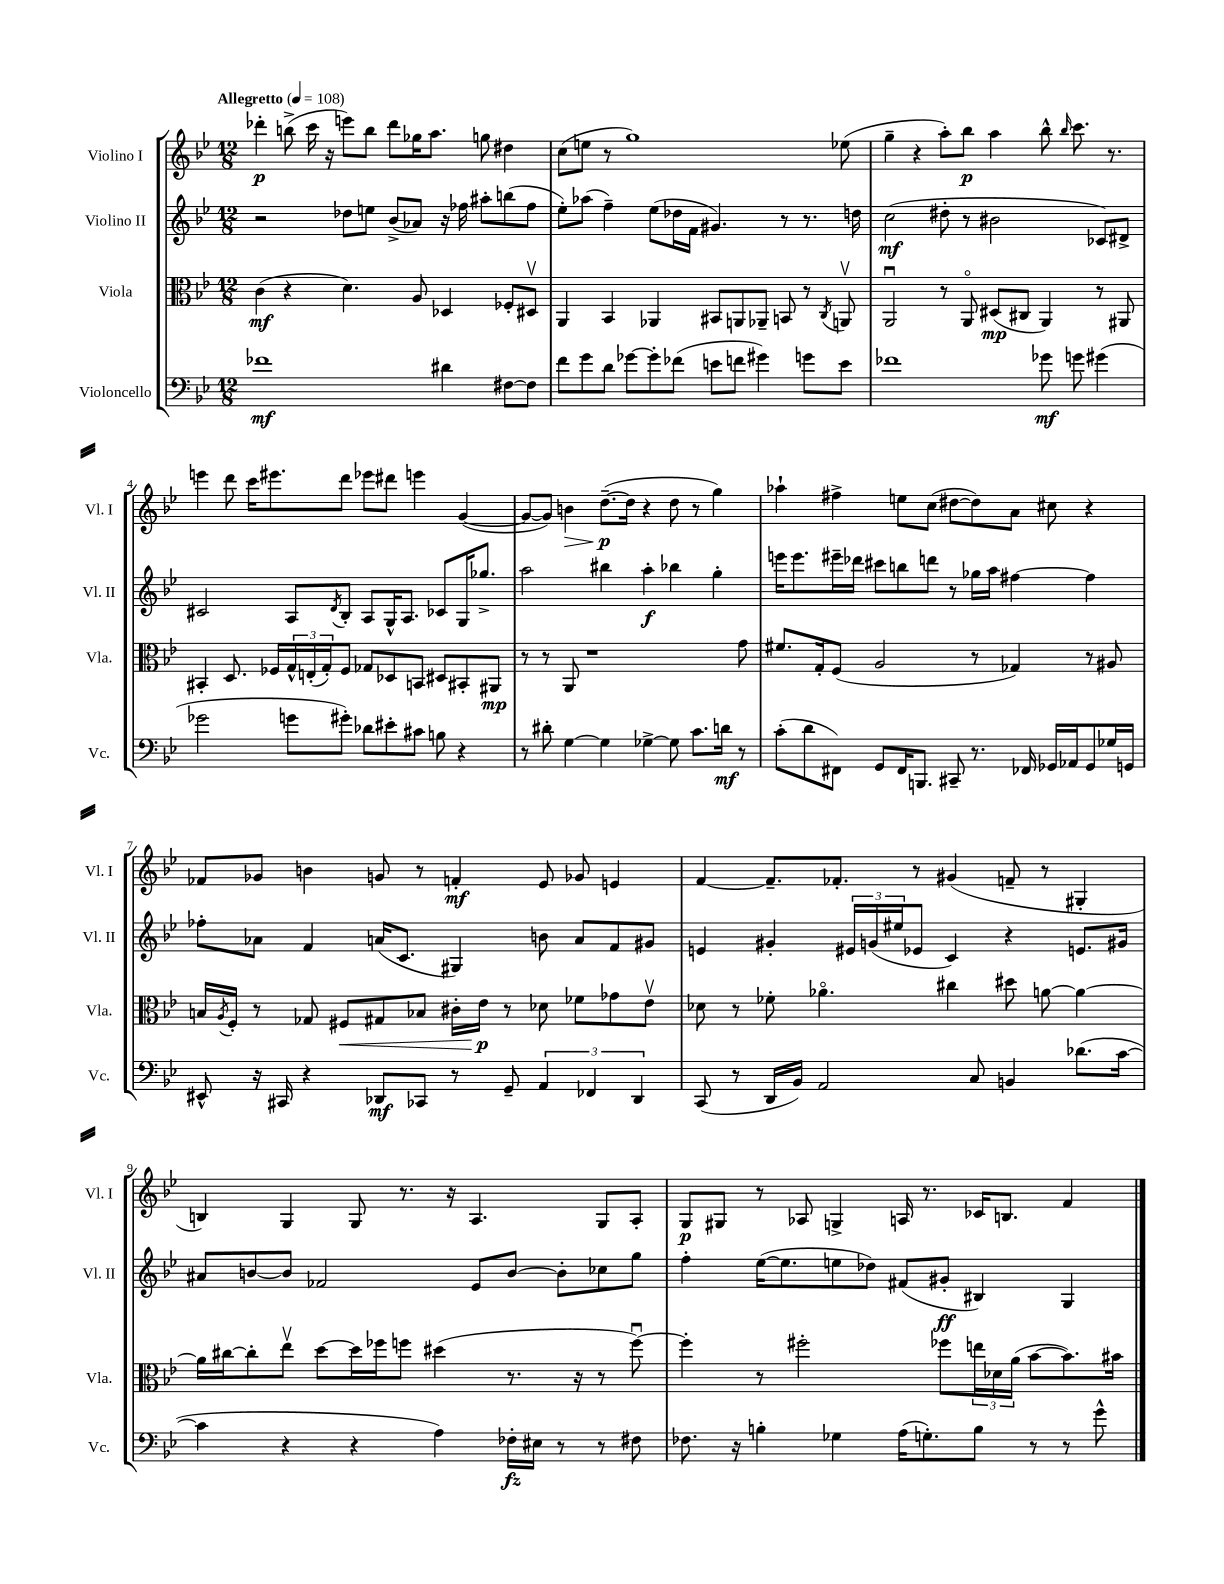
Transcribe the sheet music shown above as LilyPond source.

<<
\new StaffGroup <<
\new Staff = "s0" \with { instrumentName = "Violino I" shortInstrumentName = "Vl. I" } {
    \clef treble \key bes \major \numericTimeSignature \time 12/8 \tempo "Allegretto" 4 = 108
    des'''4-.\p b''8->( c'''16 r16 e'''8) b''8 des'''8 ges''16 a''8. g''8 dis''4 |
    c''8( e''8 r8 g''1) ees''8( |
    g''4-- r4 a''8-.) bes''8\p a''4 bes''8-^ \grace { bes''16 } c'''8. r8. |
    e'''4 d'''8 c'''16 eis'''8. d'''8 ees'''8 dis'''8 e'''4 g'4~( |
    g'8~ g'8) b'4\> d''8.~--\p\!( d''16 r4 d''8 r8 g''4) |
    aes''4-! fis''4-> e''8 c''8( dis''8~ dis''8) a'8 cis''8 r4 |
    fes'8 ges'8 b'4 g'8 r8 f'4-.\mf ees'8 ges'8 e'4 |
    f'4~ f'8.-- fes'8.-. r8 gis'4( f'8-- r8 gis4-. |
    b4) g4 g8 r8. r16 a4. g8 a8-. |
    g8\p gis8 r8 aes8 g4-> a16 r8. ces'16 b8. f'4 \bar "|." |
}
\new Staff = "s1" \with { instrumentName = "Violino II" shortInstrumentName = "Vl. II" } {
    \clef treble \key bes \major \numericTimeSignature \time 12/8
    r2 des''8 e''8 bes'8->( aes'8) r16 fes''16 ais''8-. b''8( fes''8 |
    ees''8-.) aes''8( f''4--) ees''8( des''16 f'16 gis'4.) r8 r8. d''16 |
    c''2\mf( dis''8-. r8 bis'2 ces'8) dis'8-> |
    cis'2 a8 \acciaccatura { d'8 } bes8-. a8 g16-^ a8. ces'8 g16 ges''8.-> |
    a''2 bis''4 a''4-.\f bes''4 g''4-. |
    e'''16 e'''8. eis'''16-- des'''16 cis'''8 b''8 d'''8 r8 ges''16 a''16 fis''4~ fis''4 |
    fes''8-. aes'8 f'4 a'16( c'8. gis4) b'8 a'8 f'8 gis'8 |
    e'4 gis'4-. \tuplet 3/2 { eis'16 g'16( eis''16 } ees'8 c'4) r4 e'8. gis'16 |
    ais'8 b'8~ b'8 fes'2 ees'8 b'8~ b'8-. ces''8 g''8 |
    f''4-. ees''16~( ees''8. e''8 des''8) fis'8( gis'8-.\ff bis4) g4 \bar "|." |
}
\new Staff = "s2" \with { instrumentName = "Viola" shortInstrumentName = "Vla." } {
    \clef alto \key bes \major \numericTimeSignature \time 12/8
    c'4\mf( r4 d'4.) a8 des4 fes8-. dis8\upbow |
    a,4 bes,4 aes,4 bis,8 a,8 aes,8-- b,8 r8 \acciaccatura { c8 } a,8\upbow |
    a,2\downbow r8 a,8\flageolet dis8\mp( cis8 a,4) r8 ais,8 |
    bis,4-. d8. fes16 \tuplet 3/2 { g16-^ e16-.( g16-.) } fes8 ges8 des8 b,8 dis8 bis,8-. ais,8\mp |
    r8 r8 a,8 r1 g'8 |
    fis'8. g16-. f8( a2 r8 ges4) r8 ais8 |
    b16 \acciaccatura { a8 } f16-. r8 ges8 fis8\< gis8 bes8 cis'16-. ees'16\p\! r8 des'8 fes'8 ges'8 ees'8\upbow |
    des'8 r8 fes'8-. aes'4.\flageolet cis''4 dis''8 a'8~ a'4~ |
    a'16 cis''16~ cis''8-. ees''8\upbow d''8~ d''16 fes''16 f''8 dis''4( r8. r16 r8 f''8~\downbow) |
    f''4-. r8 fis''2-. fes''8 \tuplet 3/2 { e''16 des'16 a'16( } bes'8~ bes'8.) bis'16 \bar "|." |
}
\new Staff = "s3" \with { instrumentName = "Violoncello" shortInstrumentName = "Vc." } {
    \clef bass \key bes \major \numericTimeSignature \time 12/8
    fes'1\mf dis'4 fis8~ fis8 |
    f'8 g'8 d'8 ges'8~ ges'8-. fes'8( e'8 f'8 gis'4) g'8 e'8 |
    fes'1 ges'8\mf g'8 gis'4( |
    ges'2 g'8 gis'8-.) des'8 eis'8-. cis'8 b8 r4 |
    r8 dis'8-. g4~ g4 ges4~-> ges8 c'8. d'16\mf r8 |
    c'8-.( d'8 fis,8) g,8 fis,16 b,,8. cis,8-- r8. fes,16 ges,16 aes,16 ges,8 ges16 g,16 |
    eis,8-^ r16 cis,16 r4 des,8\mf ces,8 r8 g,8-- \tuplet 3/2 { a,4 fes,4 des,4 } |
    c,8( r8 d,16 bes,16) a,2 c8 b,4 des'8.( c'16~ |
    c'4 r4 r4 a4) fes16-.\fz eis16 r8 r8 fis8 |
    fes8. r16 b4-. ges4 a16( g8.-.) b8 r8 r8 g'8-^ \bar "|." |
}
>>
>>
